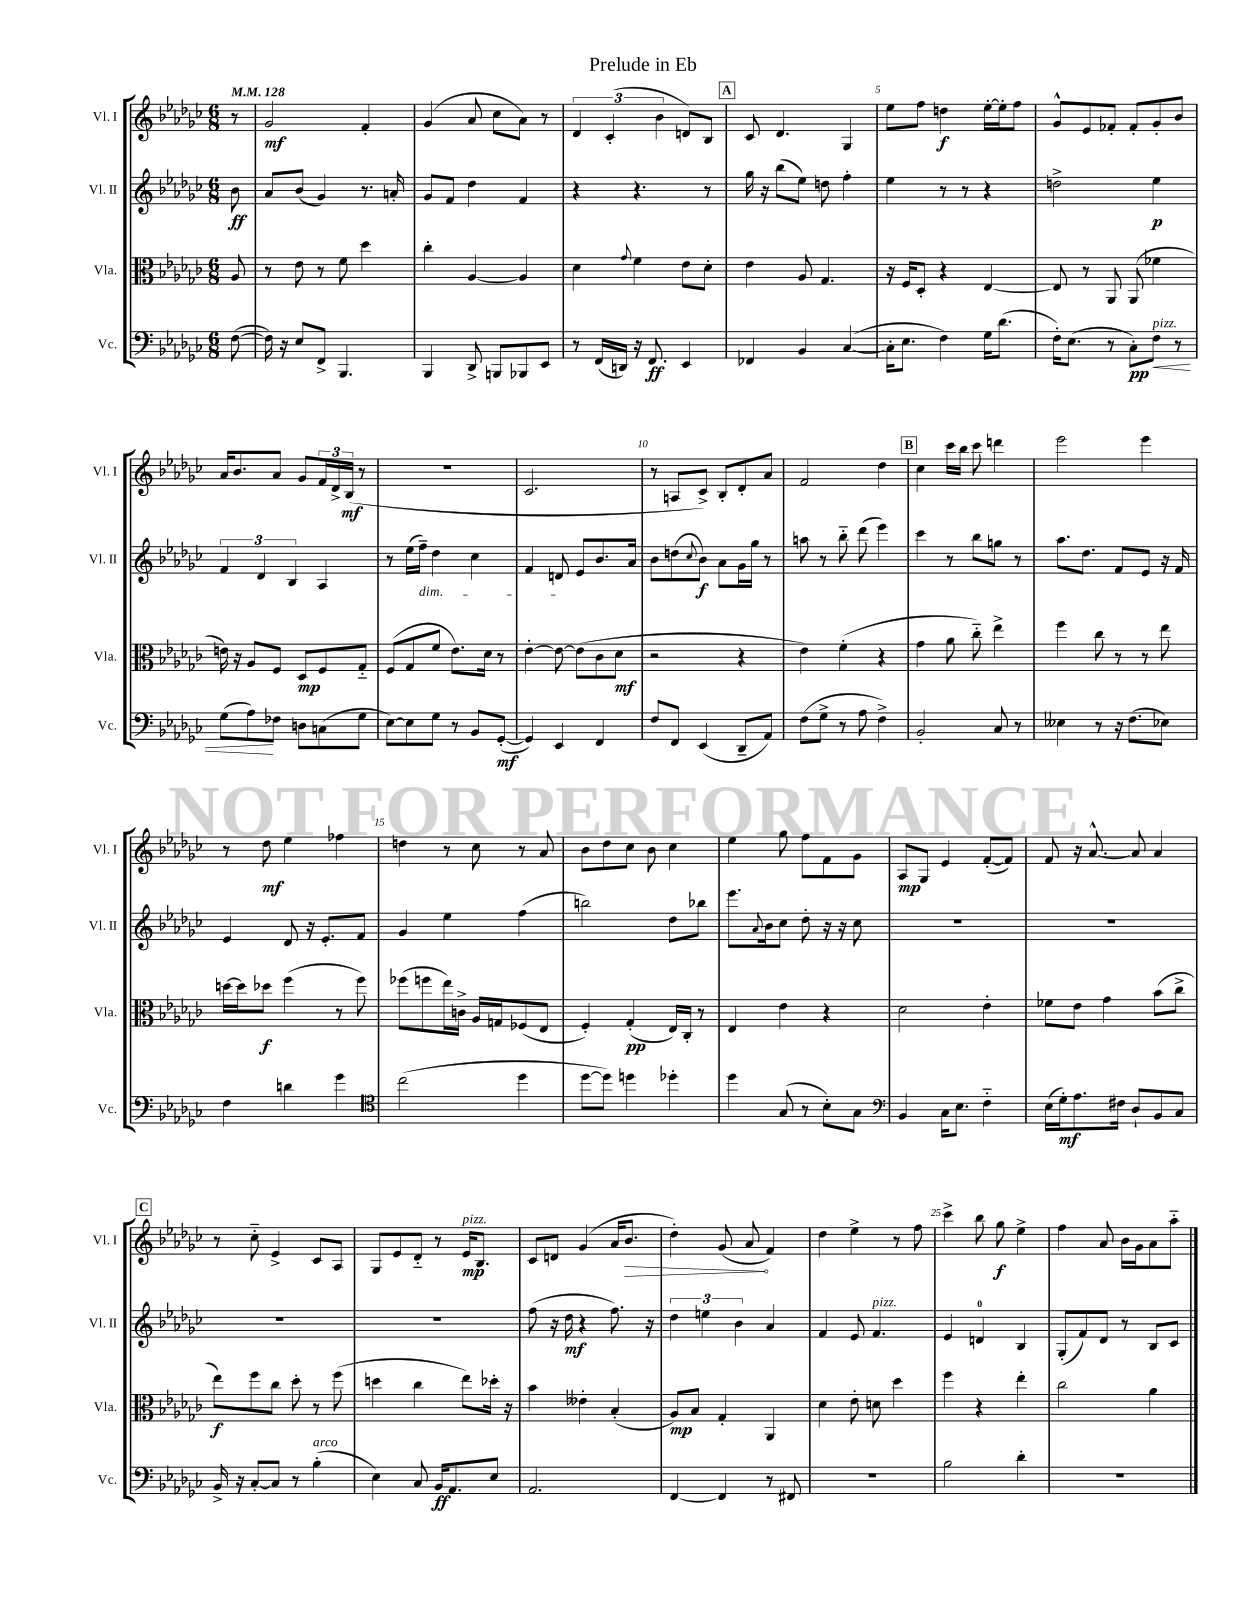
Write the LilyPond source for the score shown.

\header { title = "Prelude in Eb" }
<<
\new StaffGroup <<
\new Staff = "s0" \with { instrumentName = "Vl. I" shortInstrumentName = "Vl. I" } {
    \clef treble \key ges \major \numericTimeSignature \time 6/8 \partial 8 \tempo 4 = 128
    r8 |
    ges'2\mf f'4-. |
    ges'4( aes'8 ces''8 aes'8) r8 |
    \tuplet 3/2 { des'4 ces'4-.( bes'4 } d'8) bes8 |
    \mark \markup { \box "A" } ces'8 des'4. ges4 |
    ees''8 f''8 d''4\f ees''16~-. ees''16-. f''8 |
    ges'8-^ ees'8 fes'8-. fes'8-. ges'8-. bes'8 |
    aes'16 bes'8. aes'8 ges'8 \tuplet 3/2 { f'16 des'16-> bes16\mf( } r8 |
    R2. |
    ces'2. |
    r8 a8 ces'8->) bes8-. des'8-. aes'8 |
    f'2 des''4 |
    \mark \markup { \box "B" } ces''4 ces'''16 bes''16 ces'''8 d'''4 |
    ees'''2 ees'''4 |
    r8 des''8\mf ees''4 fes''4 |
    d''4 r8 ces''8 r8 aes'8 |
    bes'8 des''8 ces''8 bes'8 ces''4 |
    ees''4 ges''8 f''8 f'8 ges'8 |
    aes8\mp ges8 ees'4 f'8~-.( f'8) |
    f'8 r16 aes'8.~-^ aes'8 aes'4 |
    \mark \markup { \box "C" } r8 ces''8-_ ees'4-> ces'8 aes8 |
    ges8 ees'8 des'8-_ r8 ees'16\mp^\markup { \italic "pizz." } bes8. |
    ces'8 d'8 ges'4( aes'16 \once \override Hairpin.circled-tip = ##t bes'8.\> |
    des''4-.) ges'8( aes'8\! f'4) |
    des''4 ees''4-> r8 f''8 |
    ces'''4-> bes''8 ges''8\f ees''4-> |
    f''4 aes'8 bes'16 ges'16 aes'8 aes''8-_ \bar "|." |
}
\new Staff = "s1" \with { instrumentName = "Vl. II" shortInstrumentName = "Vl. II" } {
    \clef treble \key ges \major \numericTimeSignature \time 6/8 \partial 8
    bes'8\ff |
    aes'8 bes'8( ges'4) r8. a'16-. |
    ges'8 f'8 des''4 f'4 |
    r4 r4. r8 |
    \mark \markup { \box "A" } ges''16 r16 bes''8( ees''8) d''8 f''4-. |
    ees''4 r8 r8 r4 |
    d''2-> ees''4\p |
    \tuplet 3/2 { f'4 des'4 bes4 } aes4 |
    r8 ees''16( f''16--\dim) des''4 ces''4 |
    f'4 d'8\! ees'8 bes'8. aes'16 |
    bes'8 d''8( \appoggiatura { ces''8 } bes'8\f) aes'8 ges'16 ges''16 r8 |
    a''8 r8 bes''8-_ des'''8( ees'''4) |
    \mark \markup { \box "B" } ces'''4 r8 bes''8 g''8 r8 |
    aes''8. des''8. f'8 ees'8 r16 f'16 |
    ees'4 des'8 r16 ees'8.-. f'8 |
    ges'4 ees''4 f''4( |
    b''2) des''8 bes''8 |
    ees'''8. \appoggiatura { aes'8 } bes'16 ces''8 des''8-. r16 r16 ces''8 |
    R2. |
    R2. |
    \mark \markup { \box "C" } R2. |
    R2. |
    f''8( r16 des''16\mf r4 f''8.) r16 |
    \tuplet 3/2 { des''4 e''4 bes'4 } aes'4 |
    f'4 ees'8 f'4.^\markup { \italic "pizz." } |
    ees'4 d'4-0 bes4 |
    ges8-.( f'8) des'8 r8 bes8 ces'8 \bar "|." |
}
\new Staff = "s2" \with { instrumentName = "Vla." shortInstrumentName = "Vla." } {
    \clef alto \key ges \major \numericTimeSignature \time 6/8 \partial 8
    aes8 |
    r8 ees'8 r8 f'8 des''4 |
    ces''4-. aes4~ aes4 |
    des'4 \appoggiatura { ges'8 } f'4 ees'8 des'8-. |
    \mark \markup { \box "A" } ees'4 aes8 ges4. |
    r16 f16 des8-. r4 ees4~ |
    ees8 r8 aes,8 aes,8( fes'4 |
    e'16) r16 aes8 f8 des8\mp f8 ges8-_ |
    f8( ges8 f'8 ees'8.) des'16 r8 |
    ees'4~-. ees'8~ ees'8( ces'8 des'8\mf |
    r2 r4 |
    ees'4) f'4-.( r4 |
    \mark \markup { \box "B" } ges'4 aes'8 ces''8-_) ees''4-> |
    f''4 ces''8 r8 r8 ees''8 |
    d''16~ d''16 des''8\f f''4( r8 f''8) |
    fes''8( f''8 ees''16) c'16-> aes16 g16 fes8( ees8 |
    f4-.) ges4-.\pp( ees16) ces16-. r8 |
    ees4 ees'4 r4 |
    des'2 ees'4-. |
    fes'8 ees'8 ges'4 bes'8( ces''8-> |
    \mark \markup { \box "C" } ees''8\f) f''8 ces''8 des''8-. r8 f''8( |
    d''4 ces''4 ees''8) des''16-. r16 |
    bes'4 eeses'4-. bes4-.( |
    aes8\mp) bes8 ges4-. aes,4 |
    des'4 ees'8-. d'8 des''4 |
    f''4 r4 ees''4-. |
    ces''2 aes'4 \bar "|." |
}
\new Staff = "s3" \with { instrumentName = "Vc." shortInstrumentName = "Vc." } {
    \clef bass \key ges \major \numericTimeSignature \time 6/8 \partial 8
    f8~( |
    f16) r16 ees8 f,8-> bes,,4. |
    bes,,4 des,8-> b,,8 bes,,8 ees,8 |
    r8 f,16( d,16) r16 f,8.\ff ees,4 |
    \mark \markup { \box "A" } fes,4 bes,4 ces4~( |
    ces16-. ees8. f4) ges16 des'8.( |
    f16-.) ees8.( r8 ces8-.\pp) f8\<^\markup { \italic "pizz." } r8 |
    ges8( aes8\!) fes8 d8 c8( ges8 |
    ees8~) ees8 ges8 r8 bes,8 ges,8~-.\mf( |
    ges,4) ees,4 f,4 |
    f8 f,8 ees,4( des,8-- aes,8) |
    f8( ges8-> r8 aes8 f4->) |
    \mark \markup { \box "B" } bes,2-. ces8 r8 |
    eeses4 r8 r16 f8.( ees8) |
    f4 d'4 ges'4 |
    \clef tenor ces''2( des''4 |
    des''8~ des''8) d''4 des''4-. |
    des''4 ges8( r8 bes8-.) ges8 |
    \clef bass bes,4 ces16 ees8. f4-_ |
    ees16( ges16-.\mf) aes8. fis16 des8-! bes,8 ces8 |
    \mark \markup { \box "C" } bes,16-> r16 ces8~-. ces8 r8 bes4-.^\markup { \italic "arco" }( |
    ees4) ces8 bes,16\ff aes,8. ees8 |
    aes,2. |
    f,4~ f,4 r8 fis,8 |
    R2. |
    bes2 des'4-. |
    R2. \bar "|." |
}
>>
>>
\layout { \context { \Score \override BarNumber.break-visibility = ##(#f #t #t) barNumberVisibility = #(every-nth-bar-number-visible 5) } }
